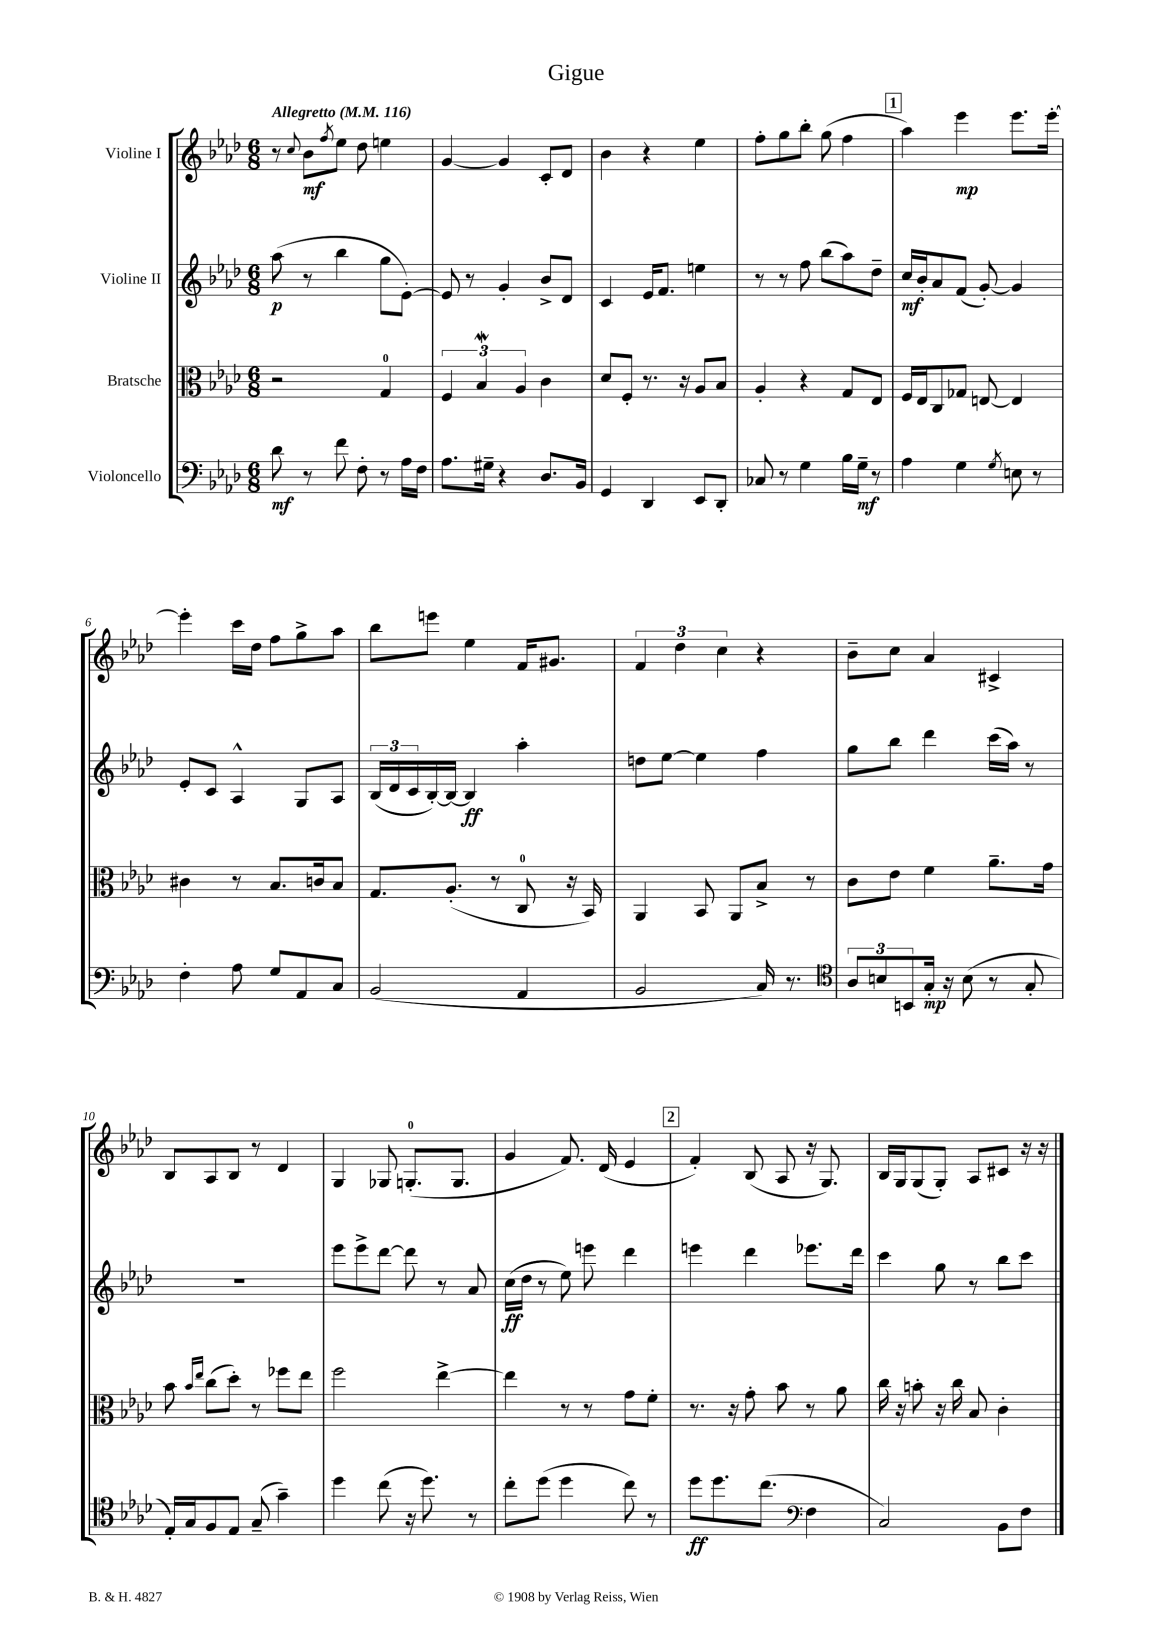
\header { title = "Gigue" }
<<
\new StaffGroup <<
\new Staff = "s0" \with { instrumentName = "Violine I" } {
    \clef treble \key aes \major \numericTimeSignature \time 6/8 \tempo "Allegretto" 4 = 116
    r8 \appoggiatura { c''8 } bes'8\mf \acciaccatura { f''8 } ees''8 des''8 e''4 |
    g'4~ g'4 c'8-. des'8 |
    bes'4 r4 ees''4 |
    f''8-. g''8 bes''8-. g''8( f''4 |
    \mark \markup { \box "1" } aes''4) ees'''4\mp ees'''8. ees'''16~-. |
    ees'''4-. c'''16 des''16 f''8 g''8-> aes''8 |
    bes''8 e'''8 ees''4 f'16 gis'8. |
    \tuplet 3/2 { f'4 des''4 c''4 } r4 |
    bes'8-- c''8 aes'4 cis'4-> |
    bes8 aes8 bes8 r8 des'4 |
    g4 ges8 g8.-0-.( g8. |
    g'4 f'8.) des'16( ees'4 |
    \mark \markup { \box "2" } f'4-.) bes8( aes8 r16 g8.) |
    bes16 g16 g8( g8-.) aes8 cis'8 r16 r16 \bar "|." |
}
\new Staff = "s1" \with { instrumentName = "Violine II" } {
    \clef treble \key aes \major \numericTimeSignature \time 6/8
    aes''8\p( r8 bes''4 g''8 ees'8~-.) |
    ees'8 r8 g'4-. bes'8-> des'8 |
    c'4 ees'16 f'8. e''4 |
    r8 r8 f''8 bes''8( aes''8) des''8-- |
    \mark \markup { \box "1" } c''16\mf bes'16-. aes'8 f'8( g'8~-.) g'4 |
    ees'8-. c'8 aes4-^ g8 aes8 |
    \tuplet 3/2 { bes16( des'16 c'16 } bes16~-.) bes16~ bes4\ff aes''4-. |
    d''8 ees''8~ ees''4 f''4 |
    g''8 bes''8 des'''4 c'''16( aes''16) r8 |
    R2. |
    ees'''8 ees'''8-> des'''8~ des'''8 r8 aes'8 |
    c''16\ff( des''16 r8 ees''8) e'''8 des'''4 |
    \mark \markup { \box "2" } e'''4 des'''4 ees'''8. des'''16 |
    c'''4 g''8 r8 bes''8 c'''8 \bar "|." |
}
\new Staff = "s2" \with { instrumentName = "Bratsche" } {
    \clef alto \key aes \major \numericTimeSignature \time 6/8
    r2 g4-0 |
    \tuplet 3/2 { f4 bes4\mordent aes4 } c'4 |
    des'8 f8-. r8. r16 aes8 bes8 |
    aes4-. r4 g8 ees8 |
    \mark \markup { \box "1" } f16 ees16 c8 ges8 e8~ e4 |
    cis'4 r8 bes8. c'16 bes8 |
    g8. aes8.-.( r8 c8-0 r16 bes,16) |
    aes,4 bes,8 aes,8 bes8-> r8 |
    c'8 ees'8 f'4 aes'8.-- g'16 |
    bes'8 \grace { bes'16 ees''16 } c''8( des''8-.) r8 fes''8 ees''8 |
    f''2 ees''4~-> |
    ees''4 r8 r8 g'8 f'8-. |
    \mark \markup { \box "2" } r8. r16 g'8-. bes'8 r8 aes'8 |
    c''16 r16 b'8-. r16 c''16 bes8 c'4-. \bar "|." |
}
\new Staff = "s3" \with { instrumentName = "Violoncello" } {
    \clef bass \key aes \major \numericTimeSignature \time 6/8
    des'8\mf r8 f'8 f8-. r8 aes16 f16 |
    aes8. gis16-- r4 des8. bes,16 |
    g,4 des,4 ees,8 des,8-. |
    ces8 r8 g4 bes16 g16--\mf r8 |
    \mark \markup { \box "1" } aes4 g4 \acciaccatura { g8 } e8 r8 |
    f4-. aes8 g8 aes,8 c8 |
    bes,2( aes,4 |
    bes,2 c16) r8. |
    \clef tenor \tuplet 3/2 { aes8 b8 b,8 } g16-.\mp r16 b8( r8 g8-. |
    ees16-.) g16 f8 ees8 g8--( g'4--) |
    des''4 c''8( r16 des''8.) r8 |
    c''8-. des''8( des''4 c''8) r8 |
    \mark \markup { \box "2" } des''8\ff des''8. c''8.( \clef bass f4 |
    c2) bes,8 f8 \bar "|." |
}
>>
>>
